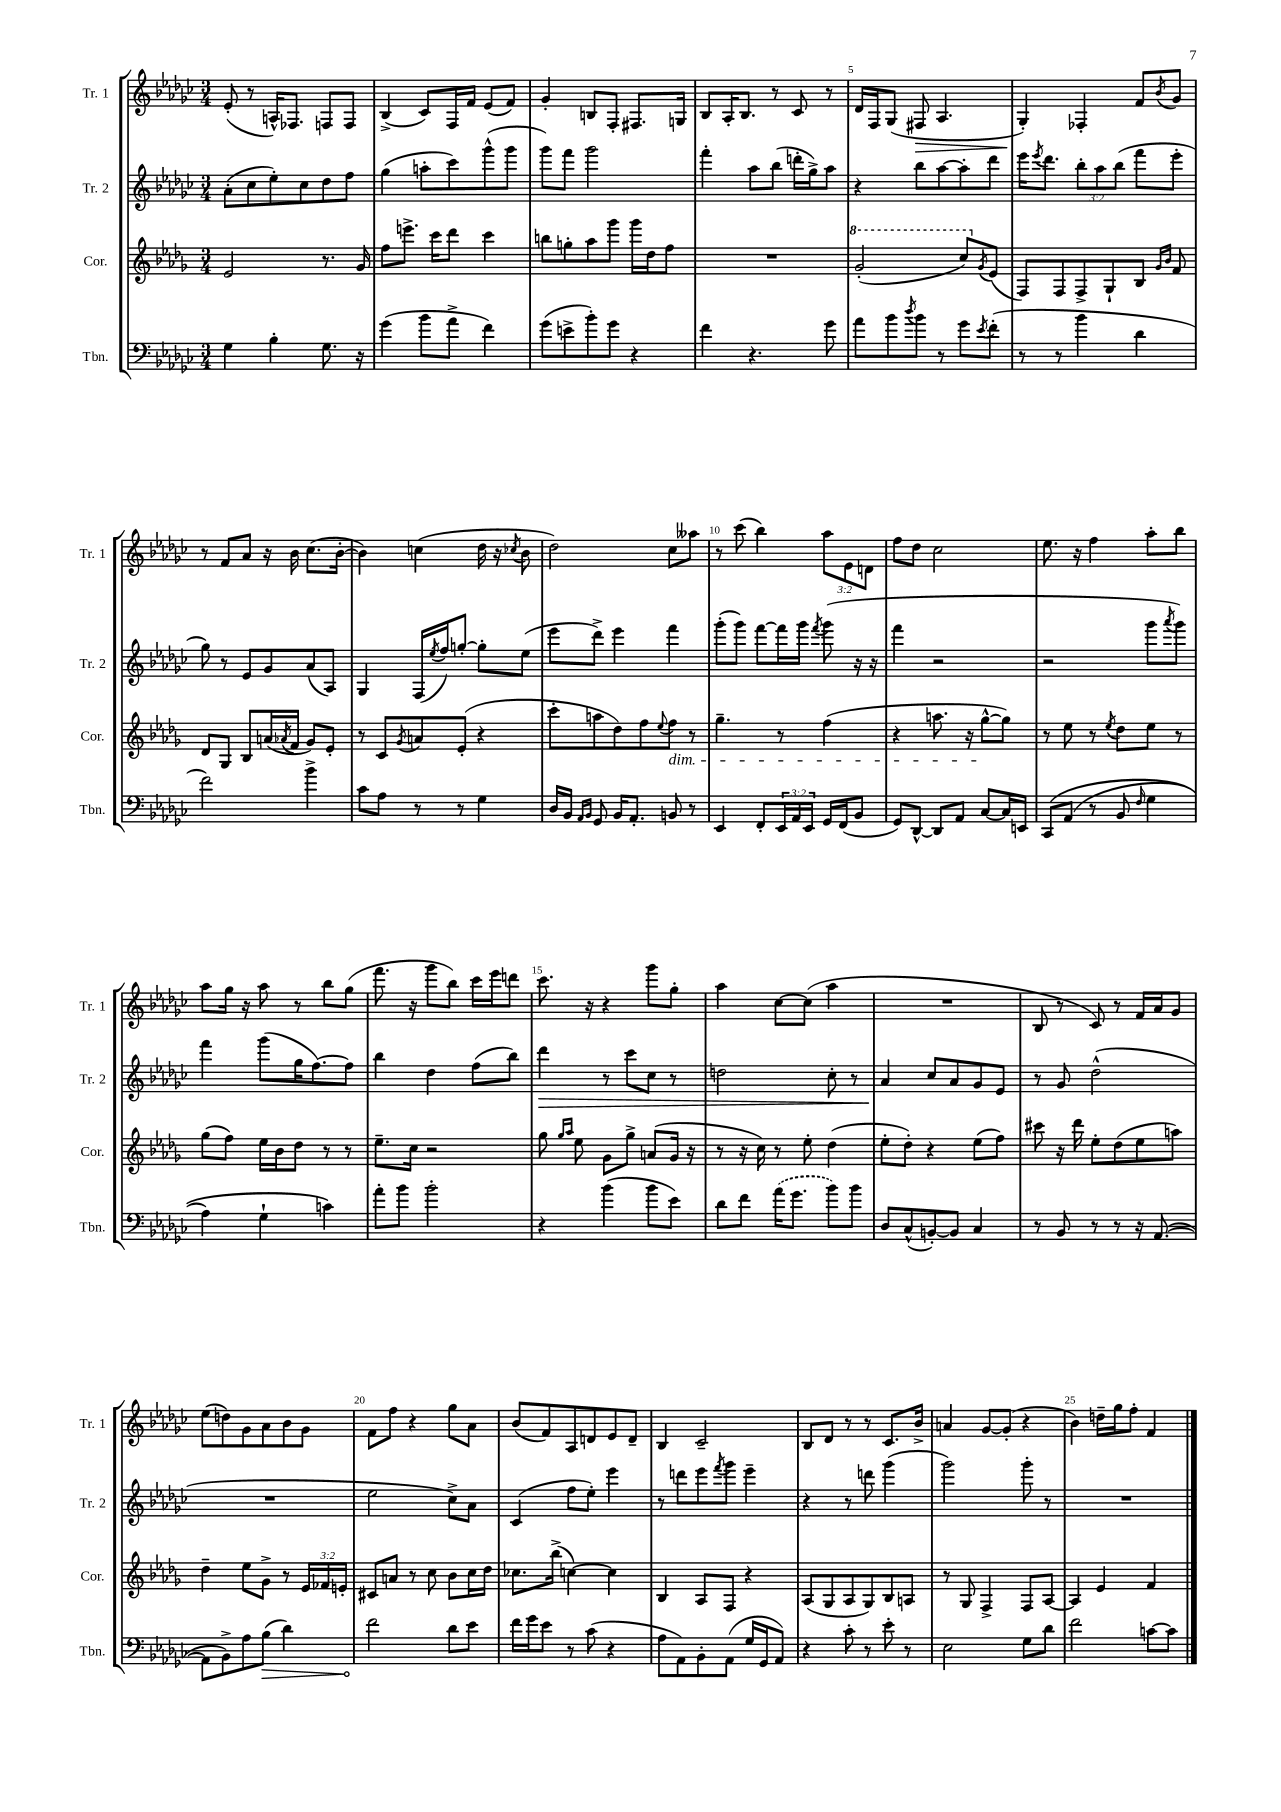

**kern	**dynam	**kern	**kern	**dynam	**kern	**dynam
*part4	*part4	*part3	*part2	*part2	*part1	*part1
*staff4	*staff4	*staff3	*staff2	*staff2	*staff1	*staff1
*I"Tbn.	*	*I"Cor.	*I"Tr. 2	*	*I"Tr. 1	*
*I'Tbn.	*	*I'Cor.	*I'Tr. 2	*	*I'Tr. 1	*
*clefF4	*	*clefG2	*clefG2	*	*clefG2	*
*k[b-e-a-d-g-c-]	*	*k[b-e-a-d-g-]	*k[b-e-a-d-g-c-]	*	*k[b-e-a-d-g-c-]	*
*M3/4	*	*M3/4	*M3/4	*	*M3/4	*
=1	=1	=1	=1	=1	=1	=1
4G-\	.	2e-/	(8a-'\L	.	(8e-'/	.
.	.	.	8cc-\	.	8r	.
4B-'\	.	.	8ee-'\)	.	16An^^/KL)	.
.	.	.	.	.	8.F-X/J	.
.	.	.	8cc-\	.	.	.
8.G-\	.	8.r	8dd-\	.	8Fn/L	.
.	.	.	8ff\J	.	8F/J	.
16r	.	16g-/	.	.	.	.
=2	=2	=2	=2	=2	=2	=2
(4g-\	.	8ff\L	(4gg-\	.	(4B-^/	.
.	.	8.eeen^\J	.	.	.	.
8b-\L	.	.	8aan'\L	.	8c-/L)	.
.	.	16ccc\KL	.	.	.	.
8a-^\J	.	8ddd-\J	8ccc-\)	.	16F/L	.
.	.	.	.	.	16f/JJ	.
4f\)	.	4ccc\	(8ggg-^^\	.	(8e-/L	.
.	.	.	8ggg-\J	.	8f/J)	.
=3	=3	=3	=3	=3	=3	=3
(8g-\L	.	8bbn\L	8ggg-\L)	.	4g-'/	.
8en^\	.	8ggn'\	8fff\J	.	.	.
8b-'\)	.	8aa-\	2ggg-\	.	8Bn/L	.
8g-\J	.	8ggg-\J	.	.	8F'/J	.
4r	.	16ggg-\LL	.	.	8.F#X/L	.
.	.	16dd-\J	.	.	.	.
.	.	8ff\J	.	.	.	.
.	.	.	.	.	16Gn/Jk	.
=4	=4	=4	=4	=4	=4	=4
4f\	.	2.r	4fff'\	.	8B-/L	.
.	.	.	.	.	16A-'/K	.
.	.	.	.	.	8.B-/J	.
4.r	.	.	8aa-\L	.	.	.
.	.	.	(8bb-\J	.	8r	.
.	.	.	16dddn'\LL	.	8c-/	.
.	.	.	16gg-^\J)	.	.	.
8g-\	.	.	8aa-\J	.	8r	.
=5	=5	=5	=5	=5	=5	=5
*	*	*8va	*	*	*	*
8a-\L	.	(2gg-'/	4r	.	16d-/LL	.
.	.	.	.	.	16F/J	.
8b-\	.	.	.	.	(8G-/J	.
8qdd-/	.	.	.	.	.	.
!	!	!	!	!	!	!LO:HP:b
8b-\J	.	.	8bb-\L	.	8F#X/	>
8r	.	.	[8aa-\	.	4.A-/	.
8g-\L	.	8ccc/L)	8aa-'\]	.	.	.
*	*	*X8va	*	*	*	*
8qe-/	.	8qg-/	.	.	.	.
(8f'\J	.	(8e-/J	8ddd-\J	.	.	.
=6	=6	=6	=6	=6	=6	=6
8r	.	8F/L)	16eee-\KL	.	4G-'/)	.
.	.	.	8qeee-/	.	.	.
.	.	.	8.ddd-\J	.	.	.
8r	.	8F/	.	.	.	.
4b-\	.	8F^/	12bb-'\L	.	4F-X'/	]
.	.	.	12aa-\	.	.	.
.	.	8G-`/	.	.	.	.
.	.	.	(12bb-\J	.	.	.
4d-\	.	8B-/J	8fff\L	.	8f/L	.
.	.	16qqg-/LL	.	.	.	.
.	.	16qqb-/JJ	.	.	8qb-/	.
.	.	8f/	8eee-'\J	.	8g-/J	.
!!LO:LB:g=z
=7	=7	=7	=7	=7	=7	=7
2f\)	.	8d-/L	8gg-\)	.	8r	.
.	.	8G-/J	8r	.	8f/L	.
.	.	8B-/L	8e-/L	.	8a-/J	.
.	.	(16an/L	8g-/	.	16r	.
.	.	8qa-X/	.	.	.	.
.	.	16f/JJ	.	.	16b-\	.
4b-^\	.	8g-/L)	(8a-/	.	(8.cc-\L	.
.	.	8e-'/J	8A-/J)	.	.	.
.	.	.	.	.	[16b-'\Jk	.
=8	=8	=8	=8	=8	=8	=8
8c-\L	.	8r	4G-/	.	4b-\])	.
8A-\J	.	8c/L	.	.	.	.
.	.	8qg-/	.	.	.	.
8r	.	8an/	(16F/LL	.	(4ccn\	.
.	.	.	8qee-/	.	.	.
.	.	.	16ff/J)	.	.	.
8r	.	(8e-'/J	[8ggn'/J	.	.	.
4G-\	.	4r	8gg'\L]	.	16dd-\	.
.	.	.	.	.	16r	.
.	.	.	.	.	8qcc-X/	.
.	.	.	(8ee-\J	.	8b-\	.
=9	=9	=9	=9	=9	=9	=9
16D-/LL	.	8ccc'\L	8eee-\L	.	2dd-\)	.
16BB-/JJ	.	.	.	.	.	.
16qqAA-/LL	.	.	.	.	.	.
16qqBB-/JJ	.	.	.	.	.	.
8GG-/	.	8aan\	8ddd-^\J)	.	.	.
16BB-/KL	.	8dd-\)	4eee-\	.	.	.
8.AA-'/J	.	.	.	.	.	.
.	.	8ff\	.	.	.	.
.	.	8qqee-/	.	.	.	.
!	!	!LO:TX:b:i:t=dim.	!	!	!	!
8BBn/	.	8ff\J	4fff\	.	8cc-\L	.
8r	.	8r	.	.	8aa--X\J	.
=10	=10	=10	=10	=10	=10	=10
4EE-/	.	4.gg-~\	(8ggg-'\L	.	8r	.
.	.	.	8ggg-\J)	.	(8ccc-\	.
8FF'/L	.	.	[8fff\L	.	4bb-\)	.
24EE-/L	.	8r	16fff\L]	.	.	.
24AA-/	.	.	.	.	.	.
.	.	.	16ggg-\JJ	.	.	.
24EE-/JJ	.	.	.	.	.	.
.	.	.	8qfff/	.	.	.
16GG-/LL	.	(4ff\	(8ggg-\	.	12aa-\L	.
(16FF/J	.	.	.	.	.	.
.	.	.	.	.	12e-\	.
8BB-/J	.	.	16r	.	.	.
.	.	.	.	.	12dn\J	.
.	.	.	16r	.	.	.
=11	=11	=11	=11	=11	=11	=11
8GG-/L)	.	4r	4fff\	.	8ff\L	.
[8DD-^^/J	.	.	.	.	8dd-\J	.
8DD-/L]	.	8.aan\	2r	.	2cc-\	.
8AA-/J	.	.	.	.	.	.
.	.	16r	.	.	.	.
[8C-/L	.	[8gg-^^\L	.	.	.	.
16C-/L]	.	8gg-\J])	.	.	.	.
16EEn/JJ	.	.	.	.	.	.
=12	=12	=12	=12	=12	=12	=12
(8CC-/L	.	8r	2r	.	8.ee-\	.
(8AA-/J	.	8ee-\	.	.	.	.
.	.	.	.	.	16r	.
8r	.	8r	.	.	4ff\	.
.	.	8qee-/	.	.	.	.
8BB-/	.	8dd-\L	.	.	.	.
16qqF/	.	.	.	.	.	.
4G-\	.	8ee-\J	8ggg-\L	.	8aa-'\L	.
.	.	.	8qaaa-/	.	.	.
.	.	8r	8ggg-\J)	.	8bb-\J	.
!!LO:LB:g=z
=13	=13	=13	=13	=13	=13	=13
4A-\)	.	(8gg-\L	4fff\	.	8aa-\L	.
.	.	8ff\J)	.	.	16gg-\Jk	.
.	.	.	.	.	16r	.
4G-`\	.	16ee-\LL	(8ggg-\L	.	8aa-\	.
.	.	16b-\J	.	.	.	.
.	.	8dd-\J	16gg-\K	.	8r	.
.	.	.	[8.ff\)	.	.	.
4cn\)	.	8r	.	.	8bb-\L	.
.	.	8r	8ff\J]	.	(8gg-\J	.
=14	=14	=14	=14	=14	=14	=14
8a-'\L	.	8.ee-~\L	4bb-\	.	8.fff\	.
8b-\J	.	.	.	.	.	.
.	.	16cc\Jk	.	.	16r	.
2b-'\	.	2r	4dd-\	.	8ggg-\L	.
.	.	.	.	.	8bb-\J)	.
.	.	.	(8ff\L	.	16ccc-\LL	.
.	.	.	.	.	16eee-\J	.
.	.	.	8bb-\J)	.	8dddn\J	.
=15	=15	=15	=15	=15	=15	=15
!	!	!	!	!LO:HP:b	!	!
4r	.	8gg-\	4ddd-\	>	8.ccc-\	.
.	.	16qqgg-/LL	.	.	.	.
.	.	16qqaa-/JJ	.	.	.	.
.	.	8ee-\	.	.	.	.
.	.	.	.	.	16r	.
(4b-\	.	8g-\L	8r	.	4r	.
.	.	8gg-^\J	8ccc-\L	.	.	.
8b-\L	.	(8an/L	8cc-\J	.	8ggg-\L	.
8e-\J)	.	16g-/Jk	8r	.	8gg-'\J	.
.	.	16r	.	.	.	.
=16	=16	=16	=16	=16	=16	=16
8d-\L	.	8r	2ddn\	.	4aa-\	.
8f\J	.	16r	.	.	.	.
.	.	16cc\)	.	.	.	.
(16a-\KL	.	8r	.	.	[8cc-\L	.
8.g-\J	.	.	.	.	.	.
.	.	8ee-'\	.	.	(8cc-\J]	.
8b-\L)	.	(4dd-\	8cc-'\	.	4aa-\	.
8b-\J	.	.	8r	.	.	.
=17	=17	=17	=17	=17	=17	=17
8D-/L	.	8ee-'\L	4a-/	.	2.r	.
(8C-^^/	.	8dd-'\J)	.	.	.	.
[8BBn'/)	.	4r	8cc-/L	]	.	.
8BB/J]	.	.	8a-/	.	.	.
4C-/	.	(8ee-\L	8g-/	.	.	.
.	.	8ff\J)	8e-/J	.	.	.
=18	=18	=18	=18	=18	=18	=18
8r	.	8ccc#X\	8r	.	8B-/	.
8BB-/	.	16r	8g-/	.	8r	.
.	.	16ddd-\	.	.	.	.
8r	.	8ee-'\L	(2dd-^^\	.	8c-/)	.
8r	.	(8dd-\	.	.	8r	.
16r	.	8ee-\	.	.	16f/LL	.
([8.AA-/	.	.	.	.	16a-/J	.
.	.	8aan\J)	.	.	8g-/J	.
!!LO:LB:g=z
=19	=19	=19	=19	=19	=19	=19
8AA-\L]	.	4dd-~\	2.r	.	(8ee-\L	.
8BB-^\)	.	.	.	.	8ddn\)	.
8A-\	.	8ee-\L	.	.	8g-\	.
!	!LO:HP:b	!	!	!	!	!
(8B-\J	>	8g-^\J	.	.	8a-\	.
4d-\)	.	8r	.	.	8b-\	.
.	.	24e-/LL	.	.	8g-\J	.
.	.	24f-X/	.	.	.	.
.	.	24en'/JJ	.	.	.	.
=20	=20	=20	=20	=20	=20	=20
2f\	.	8c#X/L	2ee-\	.	8f\L	.
.	.	8an/J	.	.	8ff\J	.
.	.	8r	.	.	4r	.
.	.	8cc\	.	.	.	.
8d-\L	]	8b-\L	8cc-^\L)	.	8gg-\L	.
8e-\J	.	16cc\L	8a-\J	.	8a-\J	.
.	.	16dd-\JJ	.	.	.	.
=21	=21	=21	=21	=21	=21	=21
16f\LL	.	8.cc-X\L	(4c-/	.	(8b-/L	.
16g-\J	.	.	.	.	.	.
8e-\J	.	.	.	.	8f/)	.
.	.	(16bb-^\Jk	.	.	.	.
8r	.	[4ccn\)	8ff\L	.	8A-/	.
(8c-\	.	.	8ee-'\J)	.	8dn/	.
4r	.	4cc\]	4eee-\	.	8e-/	.
.	.	.	.	.	8d~/J	.
=22	=22	=22	=22	=22	=22	=22
8A-\L	.	4B-/	8r	.	4B-/	.
8AA-\)	.	.	8dddn\L	.	.	.
8BB-'\	.	8A-/L	8eee-\	.	2c-~/	.
.	.	.	8qfff/	.	.	.
(8AA-\J	.	8F/J	8ggg-\J	.	.	.
16G-/LL	.	4r	4eee-~\	.	.	.
16GG-/J	.	.	.	.	.	.
8AA-/J)	.	.	.	.	.	.
=23	=23	=23	=23	=23	=23	=23
4r	.	(8A-/L	4r	.	8B-/L	.
.	.	8G-/	.	.	8d-/J	.
8c-'\	.	8A-/	8r	.	8r	.
8r	.	8G-/)	8dddn\	.	8r	.
8e-'\	.	8B-/	(4ggg-\	.	8.c-/L	.
8r	.	8An/J	.	.	.	.
.	.	.	.	.	16b-^/Jk	.
=24	=24	=24	=24	=24	=24	=24
2E-\	.	8r	2ggg-\)	.	4an/	.
.	.	8G-/	.	.	.	.
.	.	4F^/	.	.	[8g-/L	.
.	.	.	.	.	(8g-'/J]	.
8G-\L	.	8F/L	8ggg-'\	.	4r	.
8d-\J	.	[8A-/J	8r	.	.	.
=25	=25	=25	=25	=25	=25	=25
2f\	.	4A-/]	2.r	.	4b-\)	.
.	.	4e-/	.	.	16ddn~\LL	.
.	.	.	.	.	16gg-\J	.
.	.	.	.	.	8ff'\J	.
[8cn\L	.	4f/	.	.	4f/	.
8c\J]	.	.	.	.	.	.
==	==	==	==	==	==	==
*-	*-	*-	*-	*-	*-	*-
